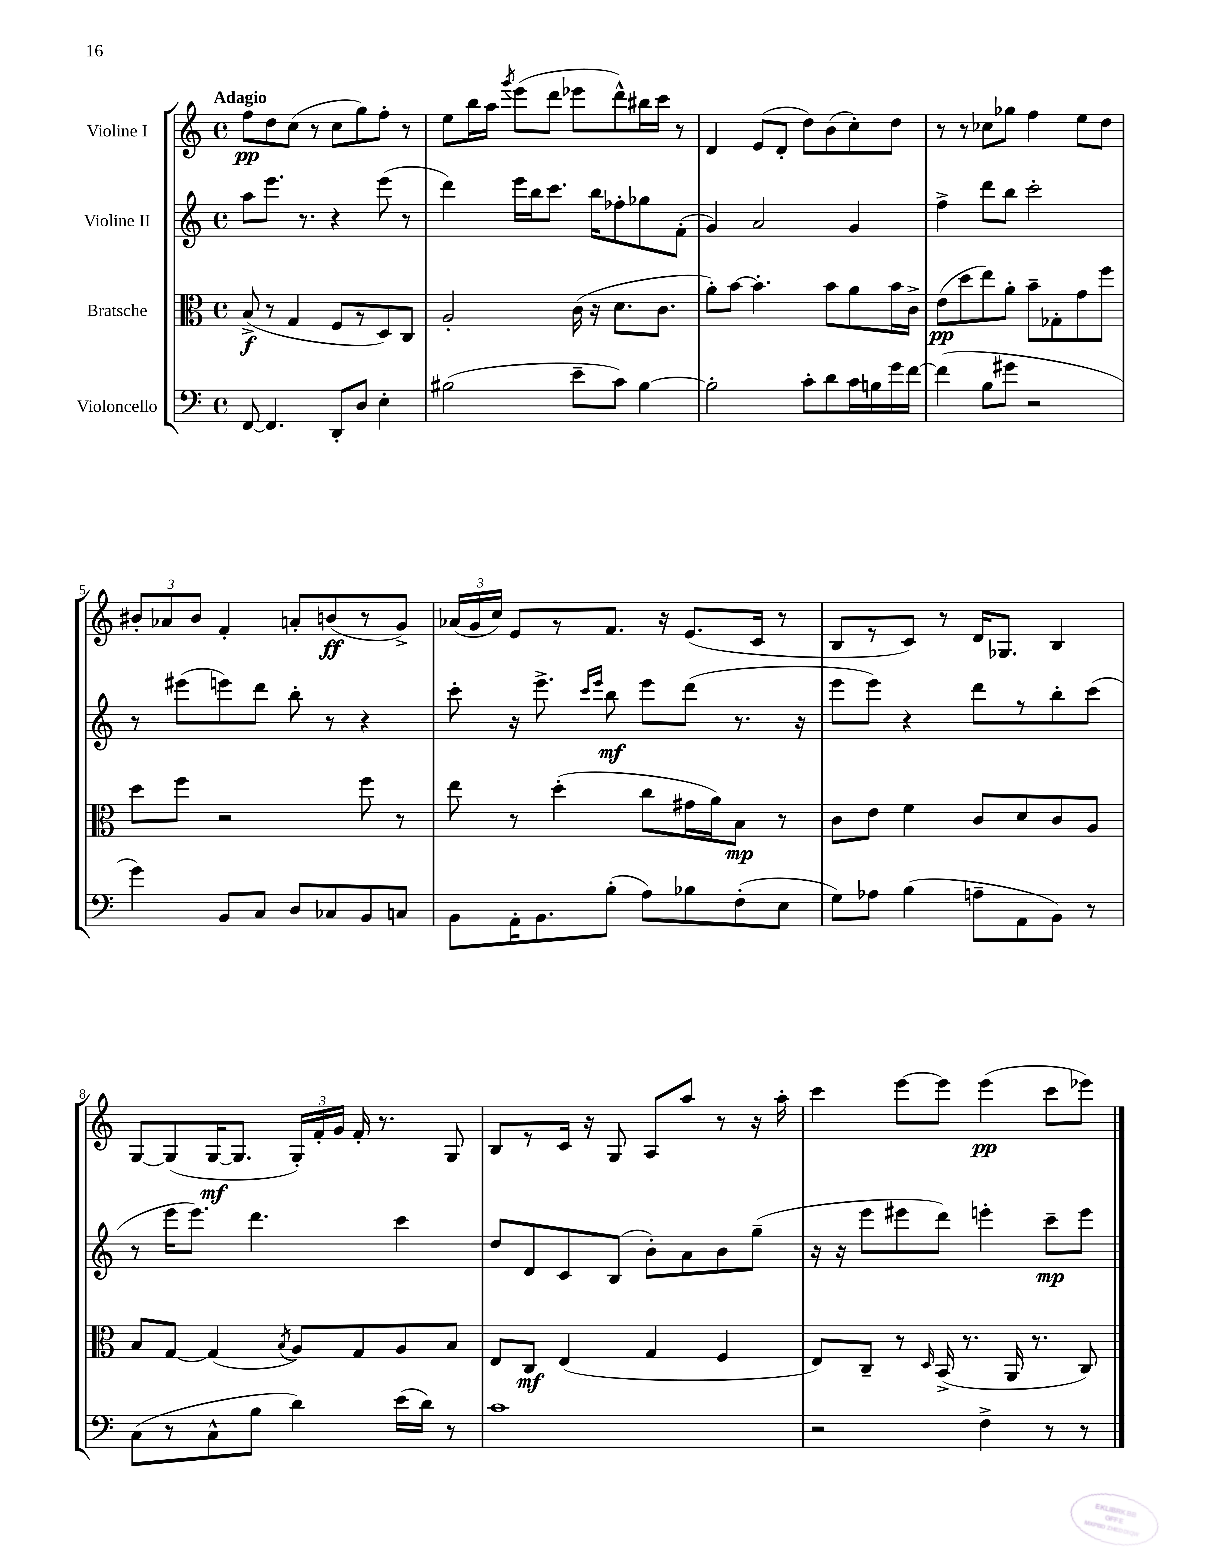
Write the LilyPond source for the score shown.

<<
\new StaffGroup <<
\new Staff = "s0" \with { instrumentName = "Violine I" } {
    \clef treble \key c \major \defaultTimeSignature \time 4/4 \tempo "Adagio"
    \autoBeamOff f''8[\pp d''8 c''8]( r8 c''8[ g''8) f''8]-. r8 |
    e''8[ b''16 a''16] \acciaccatura { g'''8 } e'''8[( d'''8] ees'''8[ d'''8-^) bis''16 c'''16] r8 |
    d'4 e'8[( d'8]-. d''8[) b'8( c''8-.) d''8] |
    r8 r8 ces''8[ ges''8] f''4 e''8[ d''8] |
    \tuplet 3/2 { bis'8[-. aes'8 bis'8] } f'4-. a'8[-. b'8\ff( r8 g'8]->) |
    \tuplet 3/2 { aes'16[( g'16 c''16]) } e'8[ r8 f'8.] r16 e'8.[( c'16] r8 |
    b8[ r8 c'8]) r8 d'16[ ges8.] b4 |
    g8[~ g8( g16~\mf g8.] \tuplet 3/2 { g16[-.) f'16-. g'16] } f'16-. r8. g8 |
    b8[ r8 c'16] r16 g8 a8[ a''8] r8 r16 a''16-. |
    c'''4 e'''8[~ e'''8] e'''4\pp( c'''8[ ees'''8]) \bar "|." |
}
\new Staff = "s1" \with { instrumentName = "Violine II" } {
    \clef treble \key c \major \defaultTimeSignature \time 4/4
    \autoBeamOff a''8[ e'''8.] r8. r4 e'''8( r8 |
    d'''4) e'''16[ b''16 c'''8.] b''16[ fes''8-. ges''8 f'8]-.( |
    g'4) a'2 g'4 |
    f''4-> d'''8[ b''8] c'''2-. |
    r8 eis'''8[( e'''8) d'''8] b''8-. r8 r4 |
    c'''8-. r16 e'''8.-> \grace { c'''16[ e'''16] } b''8\mf e'''8[ d'''8]( r8. r16 |
    e'''8[ e'''8]) r4 d'''8[ r8 b''8-. c'''8]( |
    r8 e'''16[ e'''8.]) d'''4. c'''4 |
    d''8[ d'8 c'8 b8]( b'8[-.) a'8 b'8 g''8]--( |
    r16 r16 e'''8[ eis'''8 d'''8]) e'''4-. c'''8[--\mp e'''8] \bar "|." |
}
\new Staff = "s2" \with { instrumentName = "Bratsche" } {
    \clef alto \key c \major \defaultTimeSignature \time 4/4
    \autoBeamOff b8->\f( r8 g4 f8[ r8 d8) c8] |
    a2-. c'16( r16 d'8.[ c'8.] |
    a'8[-.) b'8]~ b'4.-. b'8[ a'8 b'16 c'16]-> |
    e'8[\pp( d''8 e''8) a'8]-. b'8[-- ges8-. g'8 f''8] |
    d''8[ f''8] r2 f''8 r8 |
    e''8 r8 d''4-.( c''8[ gis'16 a'16) b8]\mp r8 |
    c'8[ e'8] f'4 c'8[ d'8 c'8 a8] |
    b8[ g8]~ g4( \acciaccatura { b8 } a8[) g8 a8 b8] |
    e8[ c8]\mf e4( g4 f4 |
    e8[) c8]-- r8 \grace { d16 } b,16->( r8. a,16 r8. c8) \bar "|." |
}
\new Staff = "s3" \with { instrumentName = "Violoncello" } {
    \clef bass \key c \major \defaultTimeSignature \time 4/4
    \autoBeamOff f,8~ f,4. d,8[-. d8] e4-. |
    bis2( e'8[-- c'8]) bis4~ |
    bis2-. c'8[-. d'8 c'16 b16 g'16 f'16]~ |
    f'4( b8[ gis'8] r2 |
    g'4) b,8[ c8] d8[ ces8 b,8 c8] |
    b,8[ a,16-. b,8. b8]-.( a8[) bes8 f8-.( e8] |
    g8[) aes8] b4( a8[-- a,8 b,8]) r8 |
    c8[( r8 c8-^ b8] d'4) e'16[( d'16]) r8 |
    c'1 |
    r2 f4-> r8 r8 \bar "|." |
}
>>
>>
